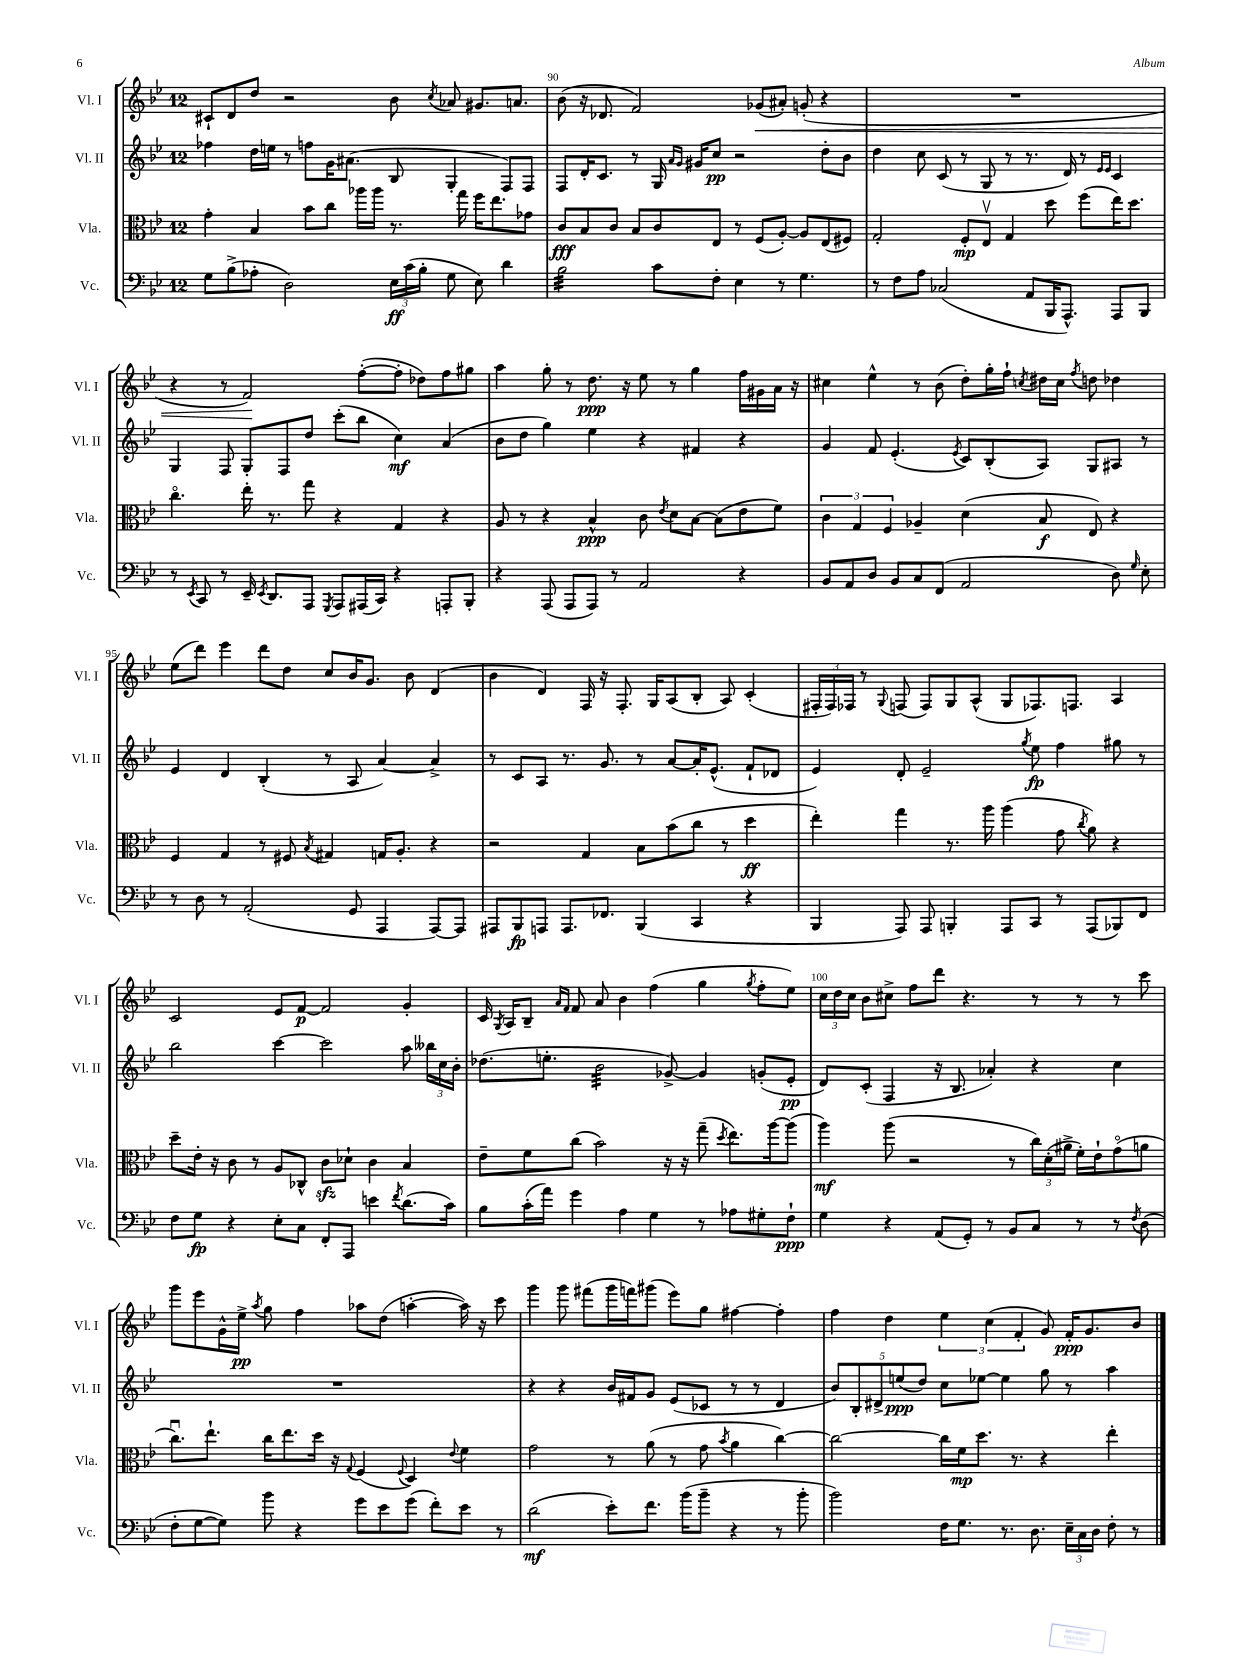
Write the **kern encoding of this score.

**kern	**dynam	**kern	**dynam	**kern	**dynam	**kern	**dynam
*part4	*part4	*part3	*part3	*part2	*part2	*part1	*part1
*staff4	*staff4	*staff3	*staff3	*staff2	*staff2	*staff1	*staff1
*I"Vc.	*	*I"Vla.	*	*I"Vl. II	*	*I"Vl. I	*
*I'Vc.	*	*I'Vla.	*	*I'Vl. II	*	*I'Vl. I	*
*clefF4	*	*clefC3	*	*clefG2	*	*clefG2	*
*k[b-e-]	*	*k[b-e-]	*	*k[b-e-]	*	*k[b-e-]	*
*M12/8	*	*M12/8	*	*M12/8	*	*M12/8	*
=89	=89	=89	=89	=89	=89	=89	=89
8G\L	.	4g'\	.	4ff-X\	.	8c#X`/L	.
(8B-^\	.	.	.	.	.	8d/	.
8A-X'\J	.	4B-/	.	16dd\LL	.	8dd/J	.
.	.	.	.	16een\JJ	.	.	.
2D\)	.	.	.	8r	.	2r	.
.	.	8b-\L	.	8ffn\L	.	.	.
.	.	8cc\J	.	16g\K	.	.	.
.	.	.	.	(8.a#X\J	.	.	.
.	.	16aa-X\LL	.	.	.	.	.
.	.	16aa-\JJ	.	.	.	.	.
24E-\LL	ff	8.r	.	8B-/	.	8b-\	.
(24c\	.	.	.	.	.	.	.
24B-'\JJ	.	.	.	.	.	.	.
.	.	.	.	.	.	8qcc/	.
8G\	.	.	.	4G'/	.	8a-X/	.
.	.	16gg\	.	.	.	.	.
8E-\)	.	16ff\KL	.	.	.	8.g#X/L	.
.	.	8.ee-\	.	.	.	.	.
4d\	.	.	.	8F/L)	.	.	.
.	.	.	.	.	.	8.an/J	.
.	.	8g-X\J	.	8F/J	.	.	.
=90	=90	=90	=90	=90	=90	=90	=90
*tremolo	*	*	*	*	*	*	*
32B-\LLL	.	8c/L	fff	8F/L	.	(8b-\	.
32B-\	.	.	.	.	.	.	.
32B-\	.	.	.	.	.	.	.
32B-\	.	.	.	.	.	.	.
32B-\	.	8B-/	.	16d'/K	.	16r	.
32B-\	.	.	.	.	.	.	.
32B-\	.	.	.	8.c/J	.	8.d-X/	.
32B-\	.	.	.	.	.	.	.
32B-\	.	8c/J	.	.	.	.	.
32B-\	.	.	.	.	.	.	.
32B-\	.	.	.	.	.	.	.
32B-\	.	.	.	.	.	.	.
32B-\	.	8B-/L	.	8r	.	2f/)	.
32B-\	.	.	.	.	.	.	.
32B-\	.	.	.	.	.	.	.
32B-\JJJ	.	.	.	.	.	.	.
*Xtremolo	*	*	*	*	*	*	*
8c\L	.	8c/	.	16G/	.	.	.
.	.	.	.	16qqa/LL	.	.	.
.	.	.	.	16qqg/JJ	.	.	.
.	.	.	.	16g#X/KL	.	.	.
8F'\J	.	8E-/J	.	8cc/J	pp	.	.
4E-\	.	8r	.	2r	.	.	.
!	!	!	!	!	!	!	!LO:HP:b
.	.	(8F/L	.	.	.	(8g-X/L	<
8r	.	[8A'/J)	.	.	.	8a#X'/J)	.
4.G\	.	8A/L]	.	.	.	(8gn'/	.
.	.	(8E-/	.	8dd'\L	.	4r	.
.	.	8F#X/J)	.	8b-\J	.	.	.
=91	=91	=91	=91	=91	=91	=91	=91
8r	.	2G'/	.	4dd\	.	1.r	.
8F\L	.	.	.	.	.	.	.
8A\J	.	.	.	8cc\	.	.	.
(2C-X/	.	.	.	(8c/	.	.	.
.	.	8F'/L	mp	8r	.	.	.
.	.	8E-v/J	.	8G/	.	.	.
.	.	4G/	.	8r	.	.	.
8AA/L	.	.	.	8.r	.	.	.
16BBB-/K	.	8dd\	.	.	.	.	.
8.AAA^^/J)	.	.	.	16d/)	.	.	.
.	.	(8ff\L	.	8r	.	.	.
.	.	.	.	16qqe-/LL	.	.	.
.	.	.	.	16qqe-/JJ	.	.	.
8AAA/L	.	16ee-\K)	.	4c/	.	.	.
.	.	8.dd\J	.	.	.	.	.
8BBB-/J	.	.	.	.	.	.	.
!!LO:LB:g=z
=92	=92	=92	=92	=92	=92	=92	=92
8r	.	4.cc\	.	4G/	.	4r	.
8qEE-/	.	.	.	.	.	.	.
8CC/	.	.	.	.	.	.	.
8r	.	.	.	8F/	.	8r	.
16EE-~/	.	16ee-'\	.	8G'/L	.	2f/)	.
8qEE-/	.	.	.	.	.	.	.
8.DD/L	.	8.r	.	.	.	.	.
.	.	.	.	8F/	.	.	.
8AAA/J	.	8gg\	.	8dd/J	.	.	.
8qGGG/	.	.	.	.	.	.	.
8AAA/L	.	4r	.	(8ccc'\L	.	.	.
(16AAA#X/L	.	.	.	8bb-\J	.	([8ff'\L	[
16CC/JJ)	.	.	.	.	.	.	.
4r	.	4G/	.	4cc\)	mf	8ff'\J]	.
.	.	.	.	.	.	8dd-X\L)	.
8AAAn'/L	.	4r	.	(4a/	.	8ff\	.
8BBB-'/J	.	.	.	.	.	8gg#X\J	.
=93	=93	=93	=93	=93	=93	=93	=93
4r	.	8A/	.	8b-\L	.	4aa\	.
.	.	8r	.	8dd\J	.	.	.
(8AAA/	.	4r	.	4gg\)	.	8gg'\	.
8AAA/L	.	.	.	.	.	8r	.
8AAA/J)	.	4B-^^/	ppp	4ee-\	.	8.dd\	ppp
8r	.	.	.	.	.	.	.
.	.	.	.	.	.	16r	.
2AA/	.	8c\	.	4r	.	8ee-\	.
.	.	8qe-/	.	.	.	.	.
.	.	8d\L	.	.	.	8r	.
.	.	[8B-\J	.	4f#X/	.	4gg\	.
.	.	(8B-\L]	.	.	.	.	.
4r	.	8e-\	.	4r	.	16ff\LL	.
.	.	.	.	.	.	16g#X\	.
.	.	8f\J)	.	.	.	16a\JJ	.
.	.	.	.	.	.	16r	.
=94	=94	=94	=94	=94	=94	=94	=94
8BB-/L	.	6c\	.	4g/	.	4cc#X\	.
8AA/	.	.	.	.	.	.	.
.	.	6G/	.	.	.	.	.
8D/J	.	.	.	8f/	.	4ee-^^\	.
.	.	6F/	.	.	.	.	.
8BB-/L	.	.	.	(4.e-'/	.	.	.
8C/	.	4A-X~/	.	.	.	8r	.
(8FF/J	.	.	.	.	.	(8b-\	.
.	.	.	.	8qe-/	.	.	.
2AA/	.	(4d\	.	8c/L)	.	8dd'\L)	.
.	.	.	.	(8B-'/	.	16gg'\L	.
.	.	.	.	.	.	16ff`\JJ	.
.	.	.	.	.	.	8qccn/	.
.	.	8B-/	f	8A/J)	.	16dd#X\LL	.
.	.	.	.	.	.	16cc\JJ	.
.	.	.	.	.	.	8qff/	.
.	.	8E-/)	.	8G/L	.	8ddn\	.
8D\)	.	4r	.	8A#X/J	.	4dd-X\	.
16qqG/	.	.	.	.	.	.	.
8E-'\	.	.	.	8r	.	.	.
!!LO:LB:g=z
=95	=95	=95	=95	=95	=95	=95	=95
8r	.	4F/	.	4e-/	.	(8ee-\L	.
8D\	.	.	.	.	.	8ddd\J)	.
8r	.	4G/	.	4d/	.	4eee-\	.
(2AA'/	.	.	.	.	.	.	.
.	.	8r	.	(4B-'/	.	8ddd\L	.
.	.	8F#X/	.	.	.	8dd\J	.
.	.	8qB-/	.	.	.	.	.
.	.	4G#X/	.	8r	.	8cc/L	.
8GG/	.	.	.	8A/	.	16b-/K	.
.	.	.	.	.	.	8.g/J	.
4AAA/	.	16Gn/KL	.	[4a/)	.	.	.
.	.	8.A'/J	.	.	.	.	.
.	.	.	.	.	.	8b-\	.
[8AAA/L)	.	4r	.	4a^/]	.	(4d/	.
8AAA/J]	.	.	.	.	.	.	.
=96	=96	=96	=96	=96	=96	=96	=96
8AAA#X/L	.	2r	.	8r	.	4b-\	.
8BBB-/	fp	.	.	8c/L	.	.	.
8AAAn/J	.	.	.	8A/J	.	4d/)	.
8.AAA/L	.	.	.	8.r	.	.	.
.	.	4G/	.	.	.	16F/	.
8.FF-X/J	.	.	.	8.g/	.	16r	.
.	.	.	.	.	.	8.F'/	.
(4BBB-/	.	8B-\L	.	8r	.	.	.
.	.	.	.	.	.	16G/KL	.
.	.	(8b-\	.	[8a/L	.	(8A/	.
4CC/	.	8cc\J	.	16a'/K]	.	8B-'/J	.
.	.	.	.	(8.e-^^/J	.	.	.
.	.	8r	.	.	.	8A/)	.
4r	.	4dd\	ff	8f`/L	.	(4c'/	.
.	.	.	.	8d-X/J	.	.	.
=97	=97	=97	=97	=97	=97	=97	=97
4BBB-/	.	4ee-'\)	.	4e-/)	.	24F#X'/LL	.
.	.	.	.	.	.	24F#/)	.
.	.	.	.	.	.	24F-X/JJ	.
.	.	.	.	.	.	8r	.
.	.	.	.	.	.	8qqG/	.
8AAA/)	.	4gg\	.	8d'/	.	(8Fn/	.
8AAA/	.	.	.	2e-~/	.	8F/L)	.
4BBBn'/	.	8.r	.	.	.	8G/	.
.	.	.	.	.	.	(8A^^/J	.
.	.	16aa\	.	.	.	.	.
8AAA/L	.	(4aa\	.	.	.	8G/L	.
.	.	.	.	8qgg/	.	.	.
8CC/J	.	.	.	8ee-\	fp	8.F-X/)	.
8r	.	8g\	.	4ff\	.	.	.
.	.	.	.	.	.	8.Fn/J	.
.	.	8qcc/	.	.	.	.	.
(8AAA/L	.	8a\)	.	.	.	.	.
8BBB-X/)	.	4r	.	8gg#X\	.	4A/	.
8FF/J	.	.	.	8r	.	.	.
!!LO:LB:g=z
=98	=98	=98	=98	=98	=98	=98	=98
8F\L	.	8dd~\L	.	2bb-\	.	2c/	.
8G\J	fp	16e-'\Jk	.	.	.	.	.
.	.	16r	.	.	.	.	.
4r	.	8c\	.	.	.	.	.
.	.	8r	.	.	.	.	.
8E-'\L	.	8A/L	.	[4ccc\	.	8e-/L	.
8C\J	.	8C-X^^/J	.	.	.	[8f/J	p
8FF'/L	.	8czz\L	.	2ccc\]	.	2f/]	.
8AAA/J	.	8d-X`\J	.	.	.	.	.
4en\	.	4c\	.	.	.	.	.
8qf/	.	.	.	.	.	.	.
(8.d\L	.	4B-/	.	8aa\	.	4g'/	.
.	.	.	.	24bb--X\LL	.	.	.
.	.	.	.	24cc\	.	.	.
16c\Jk)	.	.	.	.	.	.	.
.	.	.	.	24b-'\JJ	.	.	.
=99	=99	=99	=99	=99	=99	=99	=99
8B-\L	.	8e-~\L	.	(8.dd-X\L	.	16c/	.
.	.	.	.	.	.	8qG/	.
.	.	.	.	.	.	16A/KL	.
(16c'\L	.	8f\	.	.	.	8B-~/J	.
16a\JJ)	.	.	.	8.een'\J	.	.	.
.	.	.	.	.	.	16qqa/LL	.
.	.	.	.	.	.	16qqf/JJ	.
4g\	.	(8cc\J	.	.	.	8f/	.
*	*	*	*	*tremolo	*	*	*
.	.	2b-\)	.	32b-\LLL	.	8a/	.
.	.	.	.	32b-\	.	.	.
.	.	.	.	32b-\	.	.	.
.	.	.	.	32b-\	.	.	.
4A\	.	.	.	32b-\	.	4b-\	.
.	.	.	.	32b-\	.	.	.
.	.	.	.	32b-\	.	.	.
.	.	.	.	32b-\	.	.	.
.	.	.	.	32b-\	.	.	.
.	.	.	.	32b-\	.	.	.
.	.	.	.	32b-\	.	.	.
.	.	.	.	32b-\	.	.	.
4G\	.	.	.	32b-\	.	(4ff\	.
.	.	.	.	32b-\	.	.	.
.	.	.	.	32b-\	.	.	.
.	.	.	.	32b-\JJJ	.	.	.
*	*	*	*	*Xtremolo	*	*	*
.	.	16r	.	[8g-X^/)	.	.	.
.	.	16r	.	.	.	.	.
8r	.	(8gg~\	.	4g-/]	.	4gg\	.
.	.	8qdd/	.	.	.	.	.
8A-X\L	.	8.ee-\L)	.	.	.	.	.
.	.	.	.	.	.	8qgg/	.
8G#X'\	.	.	.	(8gn'/L	.	8ff'\L	.
.	.	[16aa\k	.	.	.	.	.
8F`\J	ppp	(8aa\J]	.	8e-'/J	pp	8ee-\J)	.
=100	=100	=100	=100	=100	=100	=100	=100
4G\	.	4aa\)	mf	8d/L)	.	24cc\LL	.
.	.	.	.	.	.	24dd\	.
.	.	.	.	.	.	24cc\JJ	.
.	.	.	.	(8c'/J	.	8b-\L	.
4r	.	(8aa\	.	4F/	.	8cc#X^\J	.
.	.	2r	.	.	.	8ff\L	.
(8AA/L	.	.	.	16r	.	8ddd\J	.
.	.	.	.	8.B-/	.	.	.
8GG'/J)	.	.	.	.	.	4.r	.
8r	.	.	.	4a-X'/)	.	.	.
8BB-/L	.	8r	.	.	.	.	.
8C/J	.	24cc\LL)	.	4r	.	8r	.
.	.	(24d'\	.	.	.	.	.
.	.	24a#X^\JJ	.	.	.	.	.
8r	.	16f'\LL)	.	.	.	8r	.
.	.	16e-`\J	.	.	.	.	.
8r	.	(8g\	.	4cc\	.	8r	.
8qF/	.	.	.	.	.	.	.
(8D\	.	8an\J	.	.	.	8ccc\	.
!!LO:LB:g=z
=101	=101	=101	=101	=101	=101	=101	=101
8F'\L	.	8.ccu\L)	.	1.r	.	8ggg\L	.
[8G\	.	.	.	.	.	8eee-\	.
.	.	8.ee-`\J	.	.	.	.	.
8G\J])	.	.	.	.	.	16g^^\L	.
.	.	.	.	.	.	16ee-^\JJ	pp
.	.	.	.	.	.	8qaa/	.
8b-\	.	16cc\KL	.	.	.	8gg\	.
.	.	8.ee-\	.	.	.	.	.
4r	.	.	.	.	.	4ff\	.
.	.	16dd\Jk	.	.	.	.	.
.	.	16r	.	.	.	.	.
.	.	8qqG/	.	.	.	.	.
8g\L	.	(4F/	.	.	.	8aa-X\L	.
8e-\	.	.	.	.	.	(8dd\J	.
.	.	8qqF/	.	.	.	.	.
(8g\J	.	4D/)	.	.	.	[4aan'\	.
8f'\L)	.	.	.	.	.	.	.
.	.	8qqe-/	.	.	.	.	.
8e-\J	.	4f\	.	.	.	16aa\])	.
.	.	.	.	.	.	16r	.
8r	.	.	.	.	.	8ccc\	.
=102	=102	=102	=102	=102	=102	=102	=102
(2d\	mf	2g\	.	4r	.	4ggg\	.
.	.	.	.	4r	.	8ggg\	.
.	.	.	.	.	.	(8fff#X\L	.
8e-'\L)	.	8r	.	16b-/LL	.	16ggg\L	.
.	.	.	.	16f#X/J	.	16fffn\J)	.
8.f\J	.	(8a\	.	8g/J	.	(8ggg#X\J	.
.	.	8r	.	(8e-/L	.	8eee-\L)	.
(16b-\KL	.	.	.	.	.	.	.
8b-~\J	.	8g\	.	8c-X/J	.	8gg\J	.
.	.	8qb-/	.	.	.	.	.
4r	.	4a\	.	8r	.	[4ff#X\	.
.	.	.	.	8r	.	.	.
8r	.	[4cc\)	.	4d/	.	4ff#'\]	.
8b-'\	.	.	.	.	.	.	.
=103	=103	=103	=103	=103	=103	=103	=103
2b-\)	.	2cc\_	.	10b-/L)	.	4ff\	.
.	.	.	.	10B-'/	.	.	.
.	.	.	.	10d#X^/	.	.	.
.	.	.	.	.	.	4dd\	.
.	.	.	.	(10een/	ppp	.	.
.	.	.	.	10dd/J)	.	.	.
16F\KL	.	16cc\LL]	.	8cc\L	.	6ee-\	.
8.G\J	.	16f\J	mp	.	.	.	.
.	.	8.dd\J	.	[8ee-X\J	.	.	.
.	.	.	.	.	.	(6cc\	.
8.r	.	.	.	4ee-\]	.	.	.
.	.	8.r	.	.	.	.	.
.	.	.	.	.	.	6f'/	.
8.D\	.	.	.	.	.	.	.
.	.	4r	.	8gg\	.	8g/)	.
24E-~\LL	.	.	.	8r	.	16f'/KL	ppp
24C\	.	.	.	.	.	.	.
.	.	.	.	.	.	8.g/	.
24D\JJ	.	.	.	.	.	.	.
8F'\	.	4ee-'\	.	4aa\	.	.	.
8r	.	.	.	.	.	8b-/J	.
==	==	==	==	==	==	==	==
*-	*-	*-	*-	*-	*-	*-	*-
